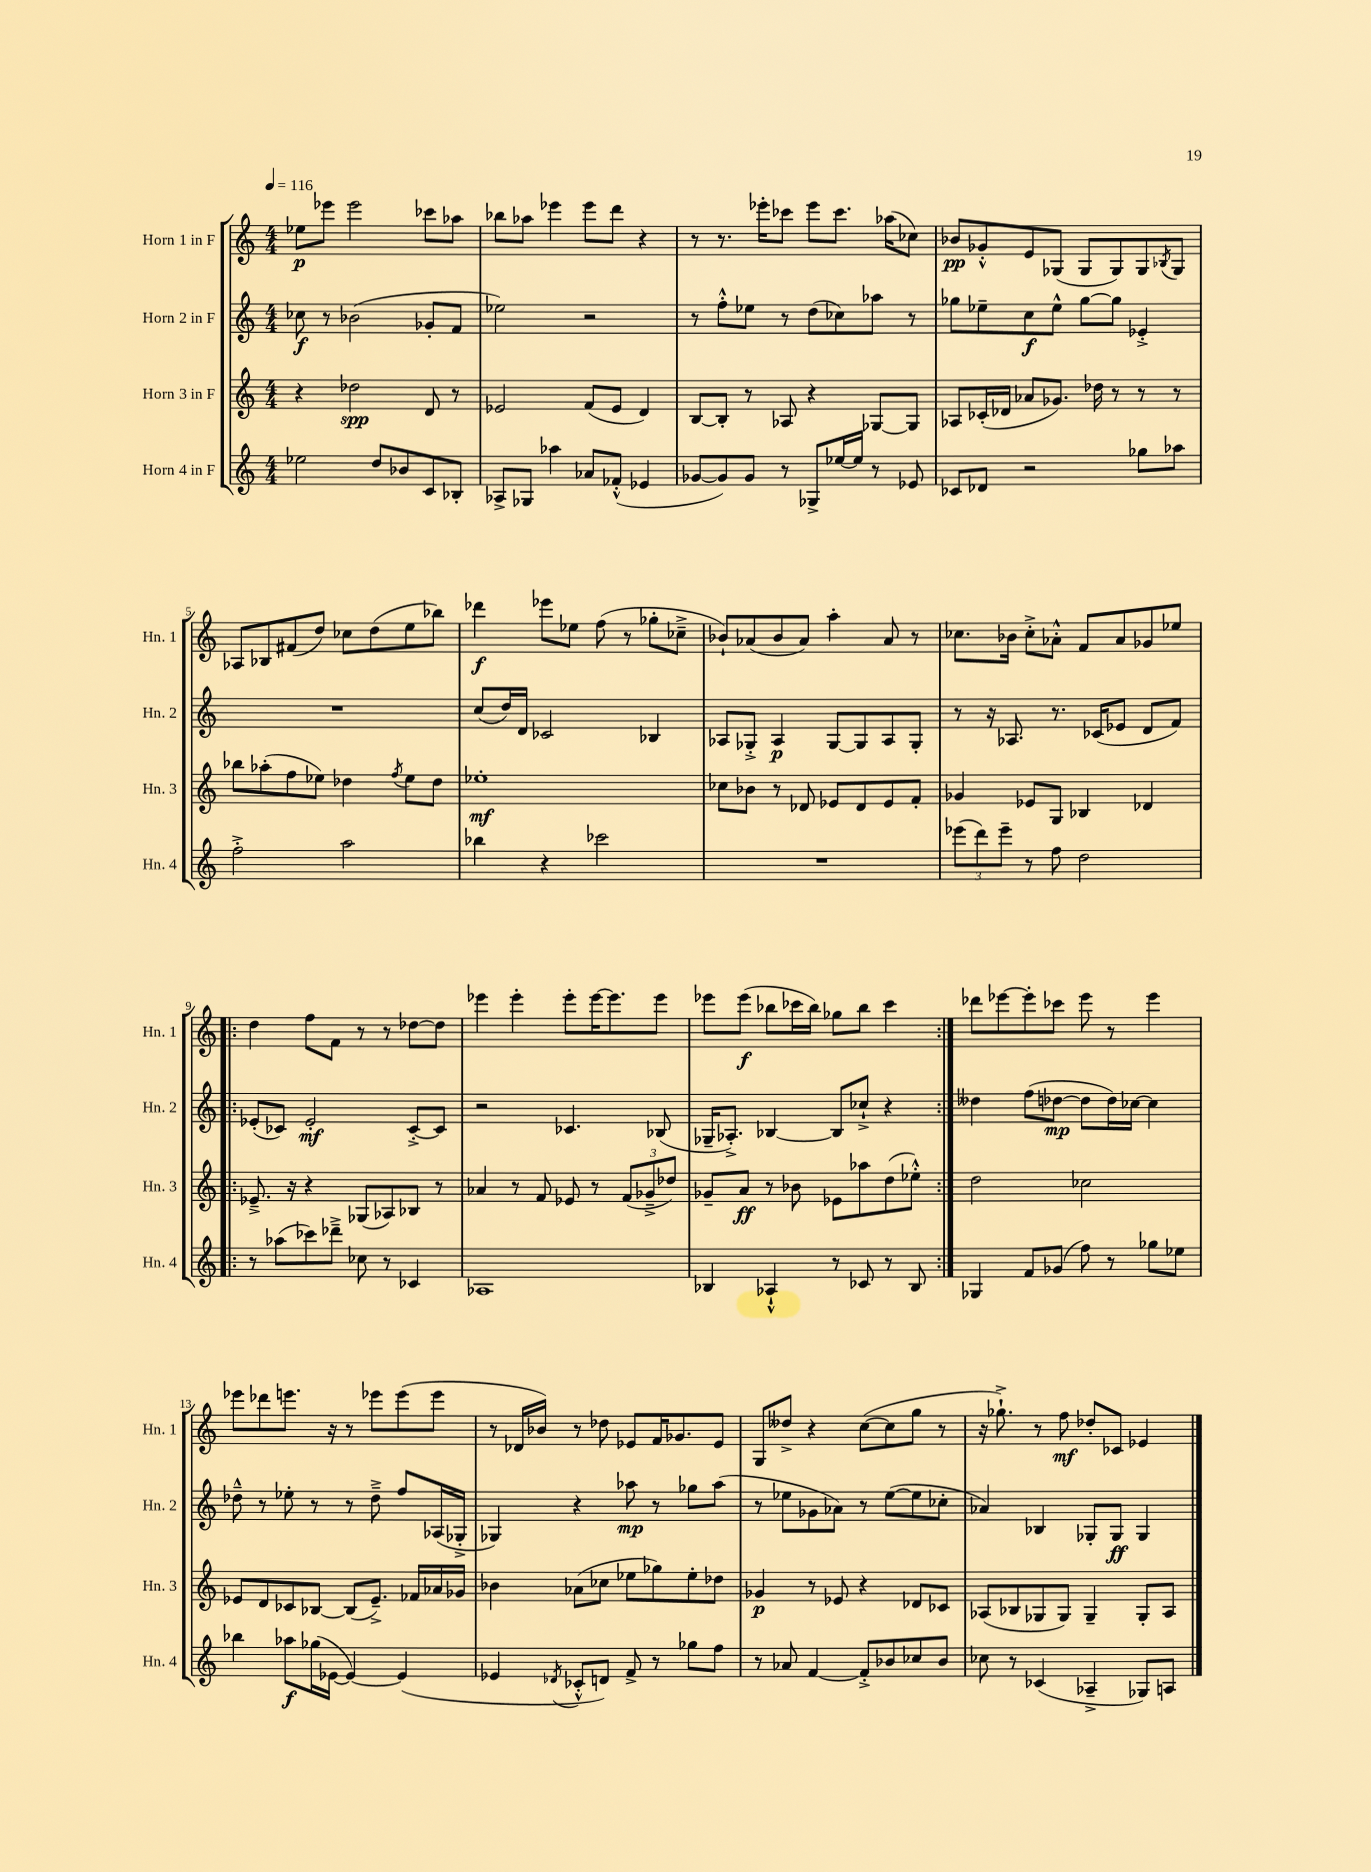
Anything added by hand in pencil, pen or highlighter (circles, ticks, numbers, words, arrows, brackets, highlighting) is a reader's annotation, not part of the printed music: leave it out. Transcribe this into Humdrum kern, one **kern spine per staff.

**kern	**kern	**kern	**kern
*staff4	*staff3	*staff2	*staff1
*clefG2	*clefG2	*clefG2	*clefG2
*k[]	*k[]	*k[]	*k[]
*M4/4	*M4/4	*M4/4	*M4/4
*MM116	*MM116	*MM116	*MM116
2ee-	4r	8cc-	8ee-
.	.	8r	8eee-
.	2dd-	(2b-	2eee-
8dd	.	.	.
8b-	.	.	.
8c	8d	8g-'	8ccc-
8B-'	8r	8f	8aa-
=	=	=	=
8A-^	2e-	2ee-)	8bb-
8G-	.	.	8aa-
4aa-	.	.	4eee-
8a-	(8f	2r	8eee-
(8f-'^^	8e-	.	8ddd
4e-	4d)	.	4r
=	=	=	=
[8g-	[8B	8r	8r
8g-])	8B']	8ff'^^	8.r
8g-	8r	8ee-	.
.	.	.	16eee-'
8r	8A-	8r	8ccc-
8G-^	4r	(8dd	8eee-
[16ee-	.	8cc-)	8.ccc-
16ee-]	.	.	.
8r	[8G-	8aa-	.
.	.	.	(16aa-
8e-	8G-]	8r	8cc-)
=	=	=	=
8c-	8A-	8gg-	8b-
8d-	(16c-'	8ee-~	8g-'^^
.	16d-	.	.
2r	8a-	8cc	8e
.	8.g-)	8ee-^^	(8G-
.	.	[8gg-	8G-
.	16dd-	.	.
.	8r	8gg-]	8G-)
8gg-	8r	4e-'^	8G-
.	.	.	8qB-
8aa-	8r	.	8G-
=	=	=	=
2ff'^	8bb-	1r	8A-
.	(8aa-'	.	8B-
.	8ff	.	(8f#
.	8ee-)	.	8dd)
2aa	4dd-	.	8cc-
.	.	.	(8dd
.	8qff	.	.
.	8ee-	.	8ee
.	8dd-	.	8bb-)
=	=	=	=
4bb-	1ee-'	(8cc	4ddd-
.	.	16dd)	.
.	.	16d	.
4r	.	2c-	8eee-
.	.	.	8ee-
2ccc-	.	.	(8ff
.	.	.	8r
.	.	4B-	8gg-'
.	.	.	8cc-~^
=	=	=	=
1r	8cc-	8A-	8b-`)
.	8b-	8G-'^	(8a-
.	8r	4A-	8b-
.	8d-	.	8a-)
.	8e-	[8G-	4aa'
.	8d-	8G-]	.
.	8e-	8A-	8a-
.	8f'	8G-'	8r
=	=	=	=
(12eee-	4g-	8r	8.cc-
12ddd)	.	.	.
.	.	16r	.
12eee-~	.	.	.
.	.	8.A-	16b-
8r	8e-	.	8cc-'^
8ff	8G	8.r	8a-'^^
2dd	4B-	.	8f
.	.	(16c-	.
.	.	8e-	8a-
.	4d-	8d	8g-
.	.	8f)	8ee-
=!|:	=!|:	=!|:	=!|:
8r	8.e-~^	(8e-'	4dd
(8aa-	.	8c-)	.
.	16r	.	.
8ccc-)	4r	2e-'	8ff
8ddd-~^	.	.	8f
8cc-	(8G-	.	8r
8r	8A-)	.	8r
4c-	8B-	[8c-'^	[8dd-
.	8r	8c-]	8dd-]
=	=	=	=
1A-	4a-	2r	4eee-
.	8r	.	4eee-'
.	8f	.	.
.	8e-	4.c-	8eee-'
.	8r	.	[16eee-
.	.	.	8.eee-]
.	(12f	.	.
.	12g-~^	.	.
.	.	(8B-	8eee-
.	12dd-)	.	.
=	=	=	=
4B-	8g-~	16G-~	8eee-
.	.	8.A-'^)	.
.	8a	.	(8eee-
4A-`^^	8r	[4B-	8bb-
.	8b-	.	16ccc-
.	.	.	16bb-)
8r	8e-	8B-]	8gg-
8c-	8aa-	8cc-`^	8bb-
8r	(8dd	4r	4ccc-
8B-	8ee-'^^)	.	.
=:|!	=:|!	=:|!	=:|!
4G-	2dd	4dd--	8ddd-
.	.	.	[8eee-
8f	.	(8ff	8eee-']
(8g-	.	[8dd-	8ccc-
8ff)	2cc-	8dd-]	8eee-
8r	.	16dd-)	8r
.	.	[16cc-	.
8gg-	.	4cc-]	4eee-
8ee-	.	.	.
=	=	=	=
4bb-	8e-	8dd-~^^	8eee-
.	8d	8r	8ddd-
8aa-	8c-	8ee-'	8.eee
(16gg-	[8B-	8r	.
[16e-	.	.	16r
4e-_)	(8B-]	8r	8r
.	8.e-~^)	8dd-~^	8eee-
(4e-]	.	8ff	(8eee-
.	16f-	.	.
.	16a-	(16A-	8eee-
.	16g-	16G-'^	.
=	=	=	=
4e-	4b-	4G-)	8r
.	.	.	16d-
.	.	.	16b-)
8qd-	.	.	.
8c-'^^	(8a-	4r	8r
8d)	8cc-	.	8dd-
8f^	8ee-	8aa-	8e-
8r	8gg-)	8r	16f
.	.	.	8.g-
8gg-	8ee-'	8gg-	.
8ff	8dd-	(8aa-	8e-
=	=	=	=
8r	4g-	8r	8G
8a-	.	8ee-	8dd--^
[4f	8r	8g-	4r
.	8e-	8a-)	.
8f'^]	4r	8r	([8cc
8b-	.	([8ee-	8cc]
8cc-	8d-	8ee-]	8gg
8b-	8c-	8cc-'	8r
=	=	=	=
8cc-	(8A-	4a-)	16r
.	.	.	8.gg-`^)
8r	8B-	.	.
(4c-	8G-	4B-	8r
.	8G-)	.	8ff
4A-~^	4G-~	8G-'	8dd-'
.	.	8G-	8c-
8G-)	8G-'	4G-	4e-
8A	8A-	.	.
==	==	==	==
*-	*-	*-	*-
